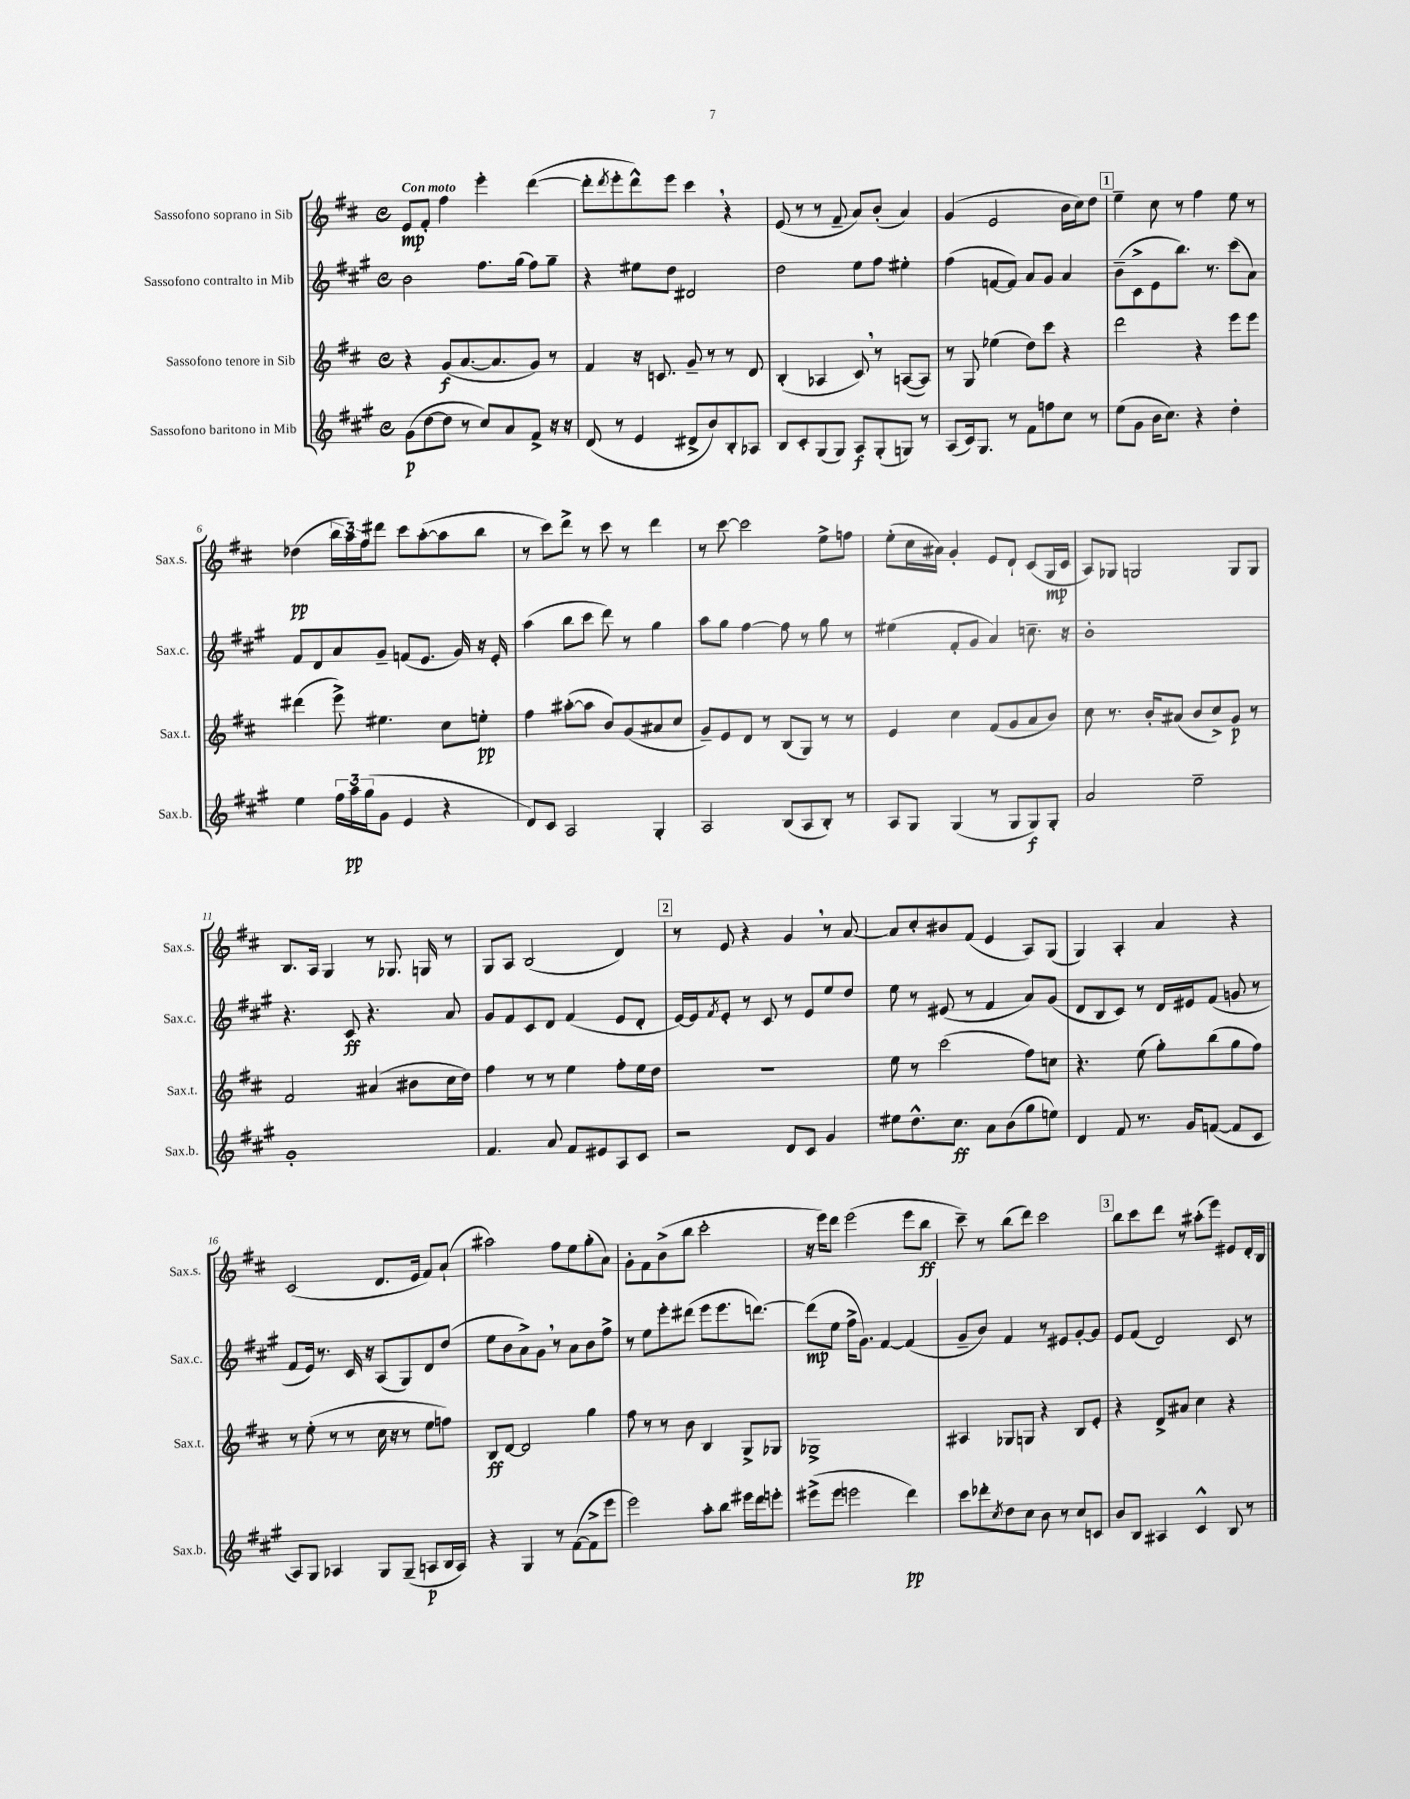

**kern	**kern	**kern	**kern
*staff4	*staff3	*staff2	*staff1
*clefG2	*clefG2	*clefG2	*clefG2
*k[f#c#g#]	*k[f#c#]	*k[f#c#g#]	*k[f#c#]
*M4/4	*M4/4	*M4/4	*M4/4
*met(c)	*met(c)	*met(c)	*met(c)
(8g#	4r	2b	8e
[8dd	.	.	8f#'
8dd]	(8g	.	4ff#
8r	[8.a	.	.
8cc#)	.	8.ff#	4eee'
.	8.a]	.	.
8a	.	.	.
.	.	(16gg#	.
8f#^	8g)	8ff#)	([4ddd
16r	8r	8gg#~	.
16r	.	.	.
=	=	=	=
(8d	4f#	4r	8ddd']
.	.	.	8qddd
8r	.	.	8eee'
4e	16r	8ee#	8ddd^^)
.	8.c	.	.
.	.	8dd	8eee
8d#^	8g~	2d#	4ccc#
8b)	8r	.	.
8B'	8r	.	4r
8A-	8d	.	.
=	=	=	=
8B	(4B'	2dd	(8e
8c#'	.	.	8r
(8G#	4A-	.	8r
8G#)	.	.	8f#~
8A	8c#)	8ee	8a)
(8G#'	8r	8ff#	(8b'
8G)	([8A	4ee#'	4a)
8r	8A])	.	.
=	=	=	=
(8A	8r	(4ff#	(4g
16c#)	8G	.	.
8.G#	.	.	.
.	(4ee-	[8f	2e
8r	.	8f])	.
8f#	8dd)	8a	.
8ff	8ccc#	8g#	.
8cc#	4r	4a	16b
.	.	.	16cc#)
8r	.	.	8dd
=	=	=	=
(8ee	2ddd	(8b~	4ee~
8g#	.	8c#^	.
16b	.	8e	8cc#
8.cc#)	.	.	.
.	.	8.bb)	8r
4r	4r	.	4ff#
.	.	8.r	.
4dd'	8eee	(8ccc#	8ee
.	8eee	8a)	8r
=	=	=	=
4ee	(4ddd#	8f#	(4dd-
.	.	8d	.
24ff#	8eee^)	8a	24bb
24aa	.	.	24aa)
(24gg#	.	.	24ff#
8g#	4.ee#	8g#~	8ddd#
4e	.	(8f	8ccc#
.	.	8.e	([8aa'
4r	8cc#	.	8aa]
.	.	16g#)	.
.	8ee'	16r	8bb
.	.	16e'	.
=	=	=	=
8d)	4ff#	(4aa	8r
8c#	.	.	8ccc#)
2A	([8aa#'	8bb	8ddd^
.	8aa#]	8ccc#	8r
.	8b)	8ddd)	8ccc#
.	(8g	8r	8r
4G#'	8a#	4gg#	4ddd
.	8cc#	.	.
=	=	=	=
2A	8g~)	8aa	8r
.	8e	8gg#	[8ccc#
.	8d	[4ff#	2ccc#]
.	8r	.	.
(8B	(8B	8ff#]	.
8A	8G)	8r	.
8B')	8r	8gg#	8ee^
8r	8r	8r	8ff
=	=	=	=
8A	4e	(4ee#	(8ee'
8G#	.	.	16cc#
.	.	.	16a#)
(4G#	4cc#	8f#'	4g'
.	.	8g#	.
8r	(8f#	4a)	8e
8G#	8g	.	8d`
8G#)	8a	8.cc~	(8c#
8G#'	8b)	.	16G
.	.	16r	16c#
=	=	=	=
2a	8cc#	1b'	8A)
.	8.r	.	8G-
.	.	.	2G
.	16b'	.	.
.	(8a#	.	.
2ee~	8b	.	.
.	8cc#^)	.	.
.	8g	.	8G
.	8r	.	8G
=	=	=	=
1g#'	2f#	4.r	8.B
.	.	.	16A
.	.	.	4G
.	.	8c#	.
.	(4a#	4.r	8r
.	.	.	8.G-
.	8b#	.	.
.	.	.	16G
.	16cc#	8a	8r
.	16dd)	.	.
=	=	=	=
4.f#	4ff#	8g#	8G
.	.	8f#	8A
.	8r	8c#	(2B
8a	8r	8d	.
8f#	4ee	(4f#	.
8e#	.	.	.
8A	8ff#'	8e	4d)
8c#	16ee	8d'	.
.	16dd	.	.
=	=	=	=
2r	1r	[16e)	8r
.	.	16e]	.
.	.	8qf#	.
.	.	8e'	8e
.	.	8r	4r
.	.	8c#	.
8d	.	8r	4g
8c#	.	8e	.
4g#	.	8ee	8r
.	.	8dd	[8a
=	=	=	=
8ee#	8ee	8ee	8a]
8.dd^^	8r	8r	8cc#'
.	(2ccc#	(8e#	8b#
8.cc#	.	.	.
.	.	8r	(8f#
8a	.	4f#	4e
(8b	.	.	.
8gg#	8ff#)	8a)	8A)
8ee)	8cc	(8g#	(8G
=	=	=	=
4d	4.r	8d	4G)
.	.	8B	.
8f#	.	8c#)	4A'
8.r	(8ee	8r	.
.	8gg')	16d	4a
16g#	.	16e#	.
([8f	(8bb	(8f#	.
8f]	8gg	8g	4r
8c#	8ff#)	8r	.
=	=	=	=
8A)	8r	8f#	(2c#
8G#	(8ee'	16e)	.
.	.	8.r	.
4A-	8r	.	.
.	8r	16c#	.
.	.	16r	.
8G#	16cc#	(8A	8.d
.	16r	.	.
(8G#~	8r	8G#)	.
.	.	.	16e
8A	8ee	8d	8f#)
16B	8ff)	(8dd	(8a`
16A)	.	.	.
=	=	=	=
4r	8B	8ee	2aa#)
.	[8d	8b	.
4G#	2d]	8a^)	.
.	.	8g#	.
8r	.	8r	8ff#
([8f#	.	8a	8ee
8f#^]	4gg	8b	(8gg'
8eee	.	8ff#^	8a)
=	=	=	=
2eee)	8ff#	8r	8g'
.	8r	8ee	8f#
.	8r	8eee'	(8b^
.	8b	(8ddd#	8bb
8aa'	4B	8eee	2ccc#'
8bb	.	8.eee	.
16eee#	8G^	.	.
16ddd	.	[8.ddd)	.
8eee'	8G-	.	.
=	=	=	=
(8eee#^	1G-^	(8ddd]	16r
.	.	.	16eee)
8eee#	.	8ee	8ddd
2eee	.	16ff#^	(2eee
.	.	8.g#)	.
.	.	[4f#	.
4ddd)	.	(4f#]	8eee
.	.	.	8bb
=	=	=	=
8ccc#	4A#	8g#~	8ccc#~)
8ddd-'	.	8b)	8r
8qcc#	.	.	.
8dd	8G-	4f#	(8bb
8cc#	8G	.	8ddd)
8b	4r	8r	2ccc#
8r	.	8e#	.
8cc#	8B	[8g#'	.
8c	8e'	8g#]	.
=	=	=	=
8b	4r	8e	8bb
8B	.	(8f#	8ccc#
4A#	8d^	2d)	8ddd
.	8a#	.	8r
4c#^^	4cc#	.	(8aa#'
.	.	.	8eee)
8B	4r	8c#	8e#
8r	.	8r	16d'
.	.	.	16B
==	==	==	==
*-	*-	*-	*-
